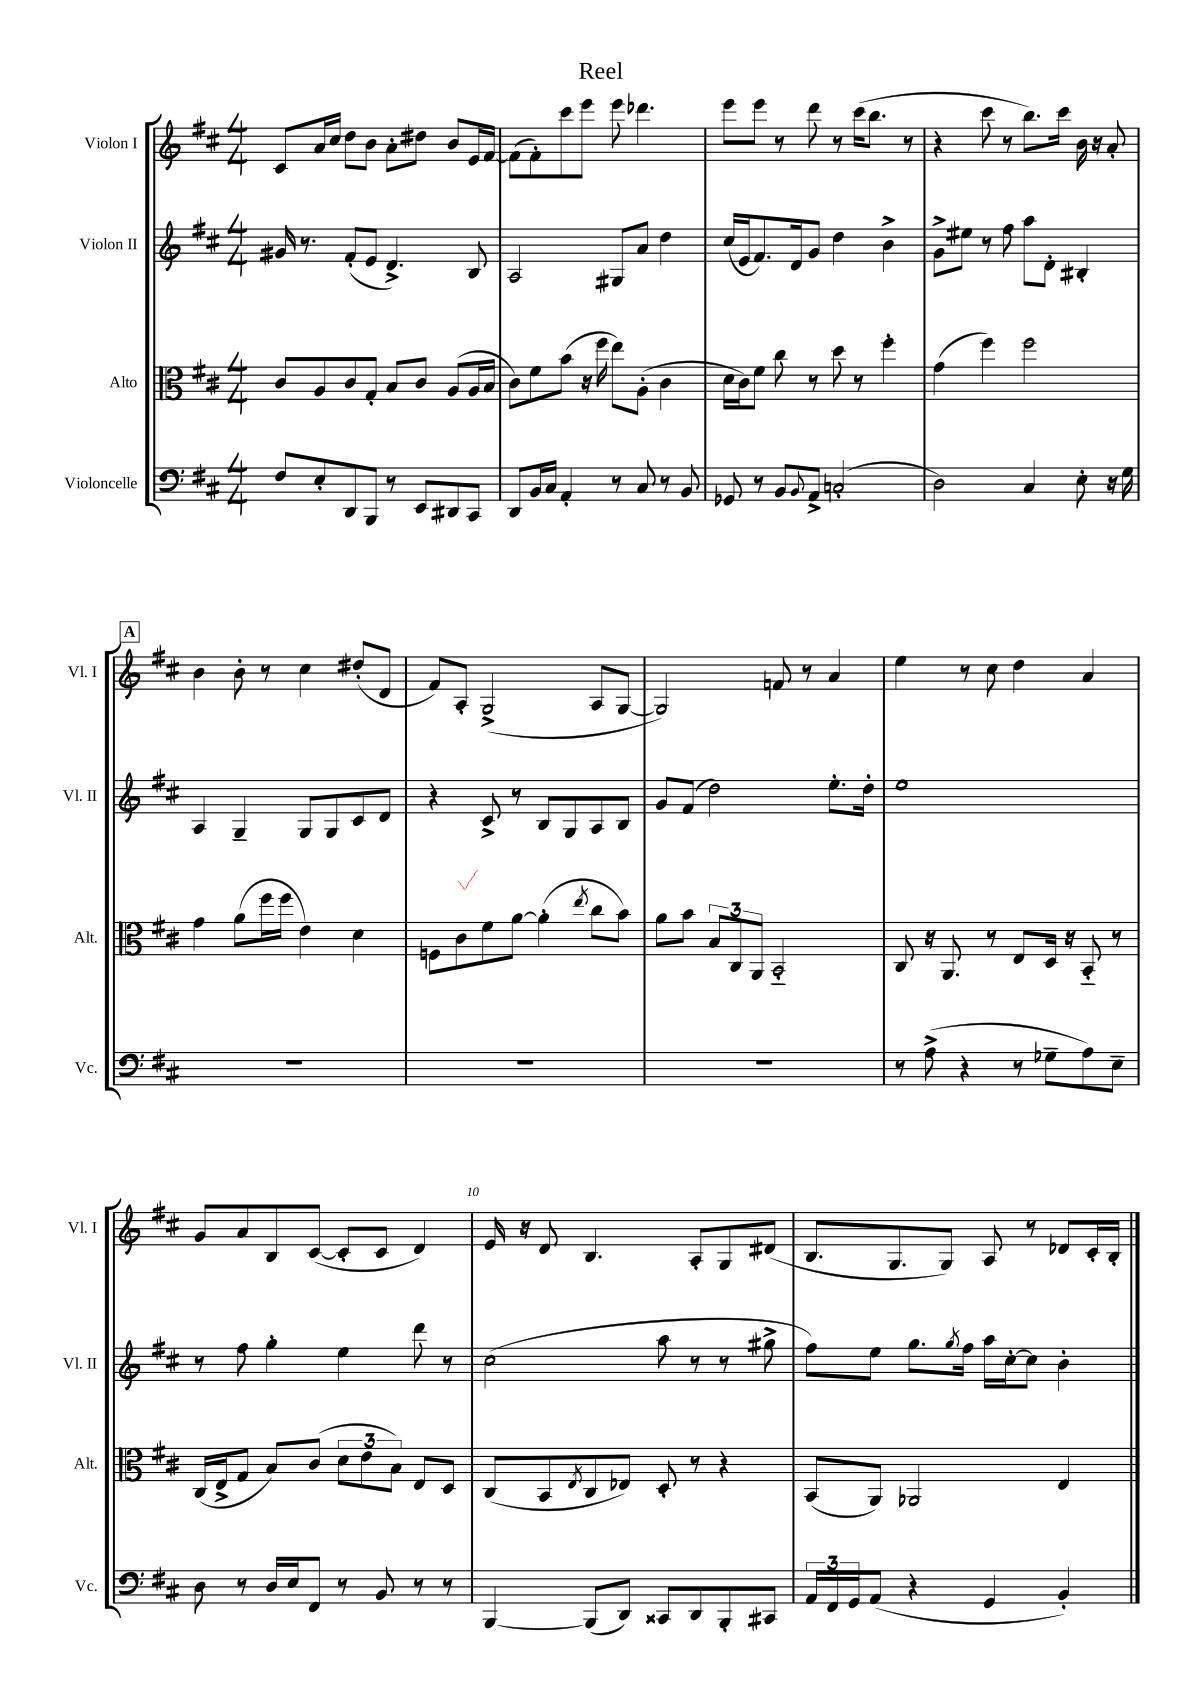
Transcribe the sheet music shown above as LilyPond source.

\header { title = "Reel" }
<<
\new StaffGroup <<
\new Staff = "s0" \with { instrumentName = "Violon I" shortInstrumentName = "Vl. I" } {
    \clef treble \key d \major \numericTimeSignature \time 4/4
    cis'8 a'16 cis''16 d''8 b'8 a'8-. dis''8 b'8 e'16 fis'16~ |
    fis'8( fis'8-.) cis'''8 e'''8 e'''8 des'''4. |
    e'''8 e'''8 r8 d'''8 r8 cis'''16( b''8. r8 |
    r4 cis'''8 r8 b''8.) cis'''16 b'16 r16 a'8-. |
    \mark \markup { \box "A" } b'4 b'8-. r8 cis''4 dis''8-.( d'8 |
    fis'8) a8-. g2->( a8 g8~ |
    g2) f'8 r8 a'4 |
    e''4 r8 cis''8 d''4 a'4 |
    g'8 a'8 b8 cis'8~( cis'8-. cis'8 d'4) |
    e'16 r16 d'8 b4. a8-. g8 dis'8( |
    b8. g8. g8) a8 r8 des'8 cis'16-. b16-. \bar "|." |
}
\new Staff = "s1" \with { instrumentName = "Violon II" shortInstrumentName = "Vl. II" } {
    \clef treble \key d \major \numericTimeSignature \time 4/4
    gis'16 r8. fis'8-.( e'8 d'4.->) b8 |
    a2 gis8 a'8 d''4 |
    cis''16( e'16 fis'8.) d'16 g'8 d''4 b'4-> |
    g'8-> eis''8 r8 fis''8 a''8 d'8-. bis4-. |
    \mark \markup { \box "A" } a4 g4-- g8 g8 cis'8 d'8 |
    r4 cis'8-> r8 b8 g8 a8 b8 |
    g'8 fis'8( d''2) e''8.-. d''16-. |
    e''1 |
    r8 fis''8 g''4-. e''4 d'''8 r8 |
    cis''2( a''8 r8 r8 gis''8-> |
    fis''8) e''8 g''8. \acciaccatura { g''8 } fis''16 a''16 cis''16~-. cis''8 b'4-. \bar "|." |
}
\new Staff = "s2" \with { instrumentName = "Alto" shortInstrumentName = "Alt." } {
    \clef alto \key d \major \numericTimeSignature \time 4/4
    cis'8 a8 cis'8 g8-. b8 cis'8 a8( a16 b16 |
    cis'8) fis'8 b'8( r16 fis''16 e''8) a8-.( cis'4 |
    d'16 cis'16) fis'8 cis''8 r8 d''8 r8 fis''4-. |
    g'4( fis''4) fis''2 |
    \mark \markup { \box "A" } g'4 a'8( fis''16 fis''16 e'4) d'4 |
    f8 cis'8 fis'8 a'8~ a'4-.( \acciaccatura { e''8 } cis''8 b'8) |
    a'8 b'8 \tuplet 3/2 { b8 cis8 a,8 } b,2-_ |
    cis8 r16 a,8. r8 e8 d16 r16 b,8-_ r8 |
    cis16( e16-> g8 b8) cis'8( \tuplet 3/2 { d'8 e'8 b8) } e8 d8 |
    cis8( b,8 \acciaccatura { e8 } cis8 ees8) d8-. r8 r4 |
    b,8( a,8) aes,2 e4 \bar "|." |
}
\new Staff = "s3" \with { instrumentName = "Violoncelle" shortInstrumentName = "Vc." } {
    \clef bass \key d \major \numericTimeSignature \time 4/4
    fis8 e8-. d,8 b,,8 r8 e,8 dis,8 cis,8 |
    d,8 b,16 cis16 a,4-. r8 cis8 r8 b,8 |
    ges,8 r8 b,8 \appoggiatura { b,8 } a,8-> c2-.( |
    d2) cis4 e8-. r16 g16 |
    \mark \markup { \box "A" } R1 |
    R1 |
    R1 |
    r8 a8->( r4 r8 ges8-- a8) e8-- |
    d8 r8 d16 e16 fis,8 r8 b,8 r8 r8 |
    b,,4~ b,,8( d,8) cisis,8 d,8 b,,8-. cis,8 |
    \tuplet 3/2 { a,16 fis,16 g,16 } a,8( r4 g,4 b,4-.) \bar "|." |
}
>>
>>
\layout { \context { \Score \override BarNumber.break-visibility = ##(#f #t #t) barNumberVisibility = #(every-nth-bar-number-visible 5) } }
